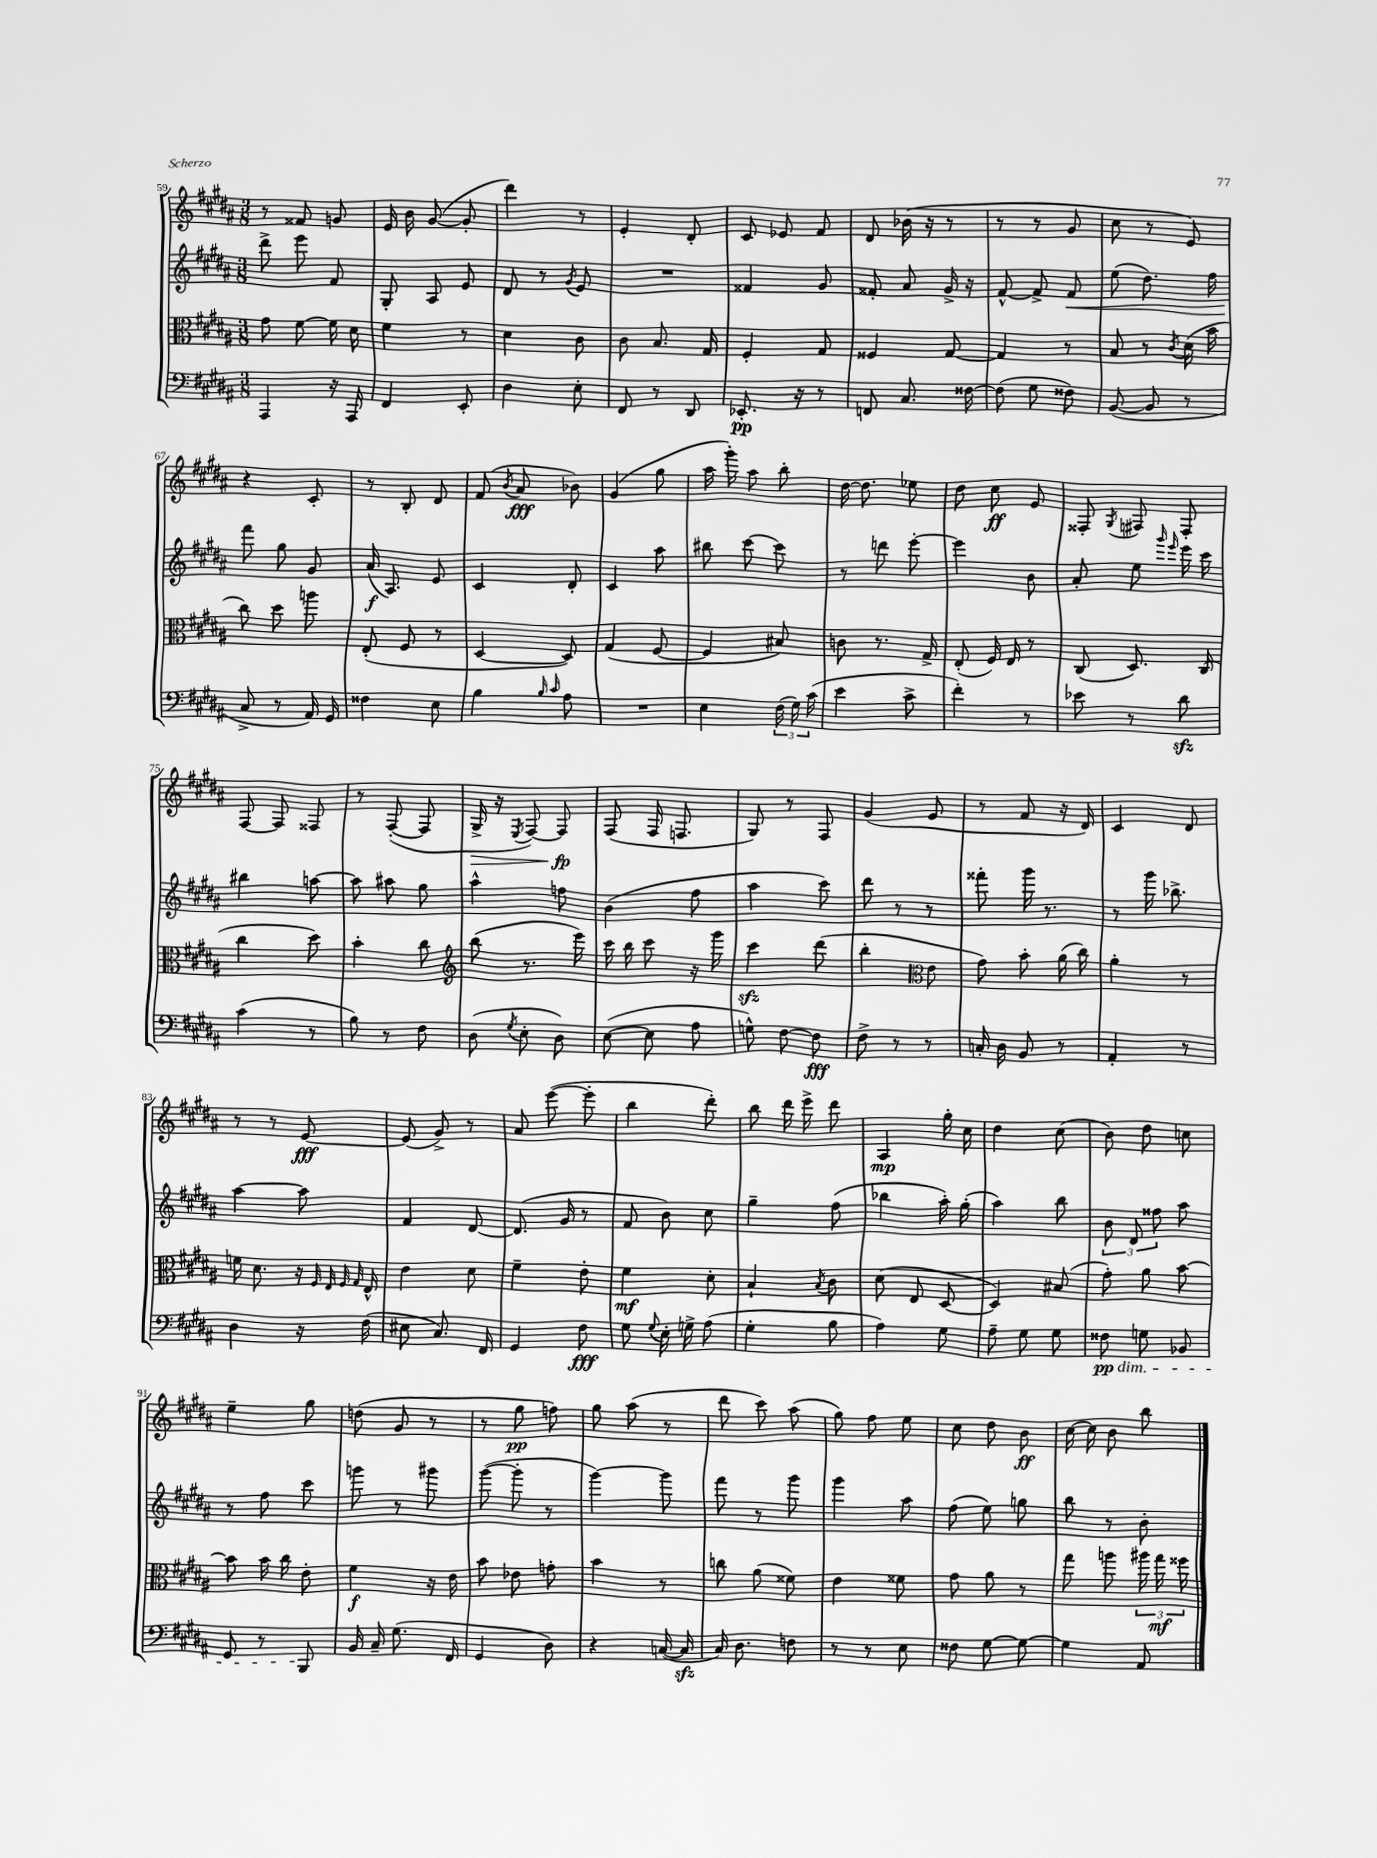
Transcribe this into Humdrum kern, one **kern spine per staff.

**kern	**kern	**kern	**kern
*staff4	*staff3	*staff2	*staff1
*clefF4	*clefC3	*clefG2	*clefG2
*k[f#c#g#d#a#]	*k[f#c#g#d#a#]	*k[f#c#g#d#a#]	*k[f#c#g#d#a#]
*M3/8	*M3/8	*M3/8	*M3/8
4AAA#	8g#	8ddd#^	8r
.	[8f#	8eee	8f##
16r	16f#]	8f#	8g
16AAA#	16d#	.	.
=	=	=	=
4FF#	4f#	8G#'	16e
.	.	.	16b
.	.	8A#	([8g#
8EE'	8r	8e	8g#']
=	=	=	=
4D#	4d#	8d#	4ddd#)
.	.	8r	.
.	.	8qg#	.
8E'	8c#	8e	8r
=	=	=	=
8FF#	8c#	4.r	4e'
8r	8.B	.	.
8DD#	.	.	8d#'
.	16G#	.	.
=	=	=	=
8.EE-'	4F#'	4f##	8c#
.	.	.	8e-
16r	.	.	.
8r	8G#	8g#	8f#
=	=	=	=
8FF	4F##	8f##'	8d#
8.C#	.	8a#	(16b-
.	.	.	16r
.	[8G#	16g#^	8r
[16F##	.	16r	.
=	=	=	=
(8F##]	4G#]	[8f#^^	8r
8G#	.	8f#^]	8r
8F##)	8r	8f#	8g#
=	=	=	=
([8BB	8B	(8ee	8cc#
8BB]	8r	8.dd#)	8r
.	8qc#	.	.
8r	(16d#	.	8e)
.	16b	16ff#	.
=	=	=	=
8C#^	8cc#)	8fff#	4r
8r	8dd#	8gg#	.
16AA#)	8aa	8g#	8c#'
16GG#	.	.	.
=	=	=	=
4F##	(8E'	(16a#	8r
.	.	8.A#)	.
.	8F#	.	8B'
8E	8r	8e	8d#
=	=	=	=
4B	[4D#	4c#	(8f#
.	.	.	8qb
.	.	.	8a#
16qqB	.	.	.
16qqc#	.	.	.
8A#	8D#])	8d#'	8b-)
=	=	=	=
4.r	(4G#	4c#	(4g#
.	[8F#	8aa#	8gg#
=	=	=	=
4E	4F#]	8bb#	16aa#
.	.	.	16ggg#')
.	.	[8ccc#	8aa#
(24F#	8B#)	8ccc#]	8bb'
24G#)	.	.	.
(24c#	.	.	.
=	=	=	=
4e	8c	8r	[16dd#
.	.	.	8.dd#]
.	8.r	8ddd	.
8c#^	.	[8eee'	8ee-
.	16G#^	.	.
=	=	=	=
4f#')	(8E'	4eee]	8dd#
.	16F#)	.	8cc#
.	16E	.	.
8r	8r	8b	8e
=	=	=	=
8e-	(8C#	8a#'	8F##'
.	.	.	8qG#
8r	8.D#)	8ee	8F#
.	.	16qqggg#	.
.	.	16qqeee	.
8d#	.	16eee	8F#'
.	(16C#	16ccc#	.
=	=	=	=
(4c#	4cc#	4bb#	[8F#
.	.	.	8F#]
8r	8dd#)	[8aa	8F##
=	=	=	=
8B)	4b'	8aa]	8r
8r	.	8aa#	([8F#'
8F#	8cc#	8gg#	8F#]
=	=	=	=
*	*clefG2	*	*
(8D#	(8bb	4aa#^^	16G#^
.	.	.	16r
8qG#	.	.	8qE
8E'	8.r	.	[8F#)
8D#)	.	8ff	8F#]
.	16eee)	.	.
=	=	=	=
([8E	16ccc#	(4b	(8F#
.	16bb	.	.
8E]	8ccc#	.	16F#
.	.	.	8.F
8A#	16r	8ff#	.
.	16ggg#	.	.
=	=	=	=
8G^^)	4ccc#	4aa#	8G#)
[8F#	.	.	8r
8F#]	(8ddd#	8ccc#)	8F#
=	=	=	=
8F#^	4bb'	8ddd#	(4g#
8r	.	8r	.
*	*clefC3	*	*
8r	8e	8r	8e
=	=	=	=
16C'	8g#)	8fff##'	8r
16D#	.	.	.
8BB	8b'	16ggg#	8f#
.	.	8.r	.
8r	(16a#	.	16r
.	16cc#)	.	16d#)
=	=	=	=
4AA#'	4a#'	8r	4c#
.	.	16ggg#	.
.	.	8.bb-^	.
8r	8r	.	8d#
=	=	=	=
4D#	16f	[4aa#	8r
.	8.d#	.	.
.	.	.	8r
16r	16r	8aa#]	[8e
.	32qqF#	.	.
.	32qqE	.	.
.	32qqF#	.	.
.	32qqG#	.	.
(16F#	16E^^	.	.
=	=	=	=
8E#	4e	4f#	(8e]
8.C#)	.	.	8g#^)
.	8d#	[8d#	8r
16FF#	.	.	.
=	=	=	=
4GG#	4f#~	(8.d#]	8a#
.	.	.	([8eee
.	.	16g#	.
8F#	8e'	8r	8eee']
=	=	=	=
8G#	4f#	8f#	4bb
8qqG#	.	.	.
16E'	.	8b)	.
16G^	.	.	.
(8A#	8d#'	8cc#	8ddd#')
=	=	=	=
4G#'	4B`	4gg#~	8bb
.	.	.	16ddd#
.	.	.	16eee^
.	8qB	.	.
8B	8c#	(8ff#	8ddd#
=	=	=	=
4A#)	(8d#	4bb-	4A#
.	8E	.	.
8G#	[8D#	16aa#')	16gg#'
.	.	(16gg#'	16cc#
=	=	=	=
8A#~	4D#])	4aa#)	4dd#
8G#	.	.	.
8G#	(8B#	8bb	(8cc#
=	=	=	=
8F##	8g#')	12b	8b)
.	.	12d#	.
8G	8a#	.	8dd#
.	.	12ff##	.
8BB-	[8b	8aa#	8cc
=	=	=	=
8GG#	8b]	8r	4ee~
8r	16b	8ff#	.
.	16cc#	.	.
8BBB	8e'	8ccc#	8gg#
=	=	=	=
16BB	4f#	8ggg	(8dd
16C#~	.	.	.
(8.G#	.	8r	8g#
.	16r	8ggg#	8r
16FF#	16e	.	.
=	=	=	=
4GG#	8b	([8ggg#	8r
.	8e-	8ggg#']	8gg#
8D#)	8g'	8r	8ff)
=	=	=	=
4r	4b	[4ggg#)	8gg#
.	.	.	(8aa#
([16C	8r	8ggg#]	8r
16C]	.	.	.
=	=	=	=
16C#)	8cc	8fff#	8ddd#
8.D#	.	.	.
.	(8a#	8r	8ccc#)
8F	8f##)	8ggg#	(8aa#
=	=	=	=
8r	4e	4ggg#	8gg#)
8r	.	.	8ff#
8E	8f##	8aa#	8ee
=	=	=	=
8F##	8g#	(8ff#	8cc#
[8G#	8a#	8ee)	8dd#
8G#_	8r	8gg	8b
=	=	=	=
4G#]	8gg#	8bb	[16cc#
.	.	.	16cc#]
.	8aa	8r	8b
8AA#	24aa#	8b'	8bb
.	24gg#	.	.
.	24ff##	.	.
==	==	==	==
*-	*-	*-	*-
